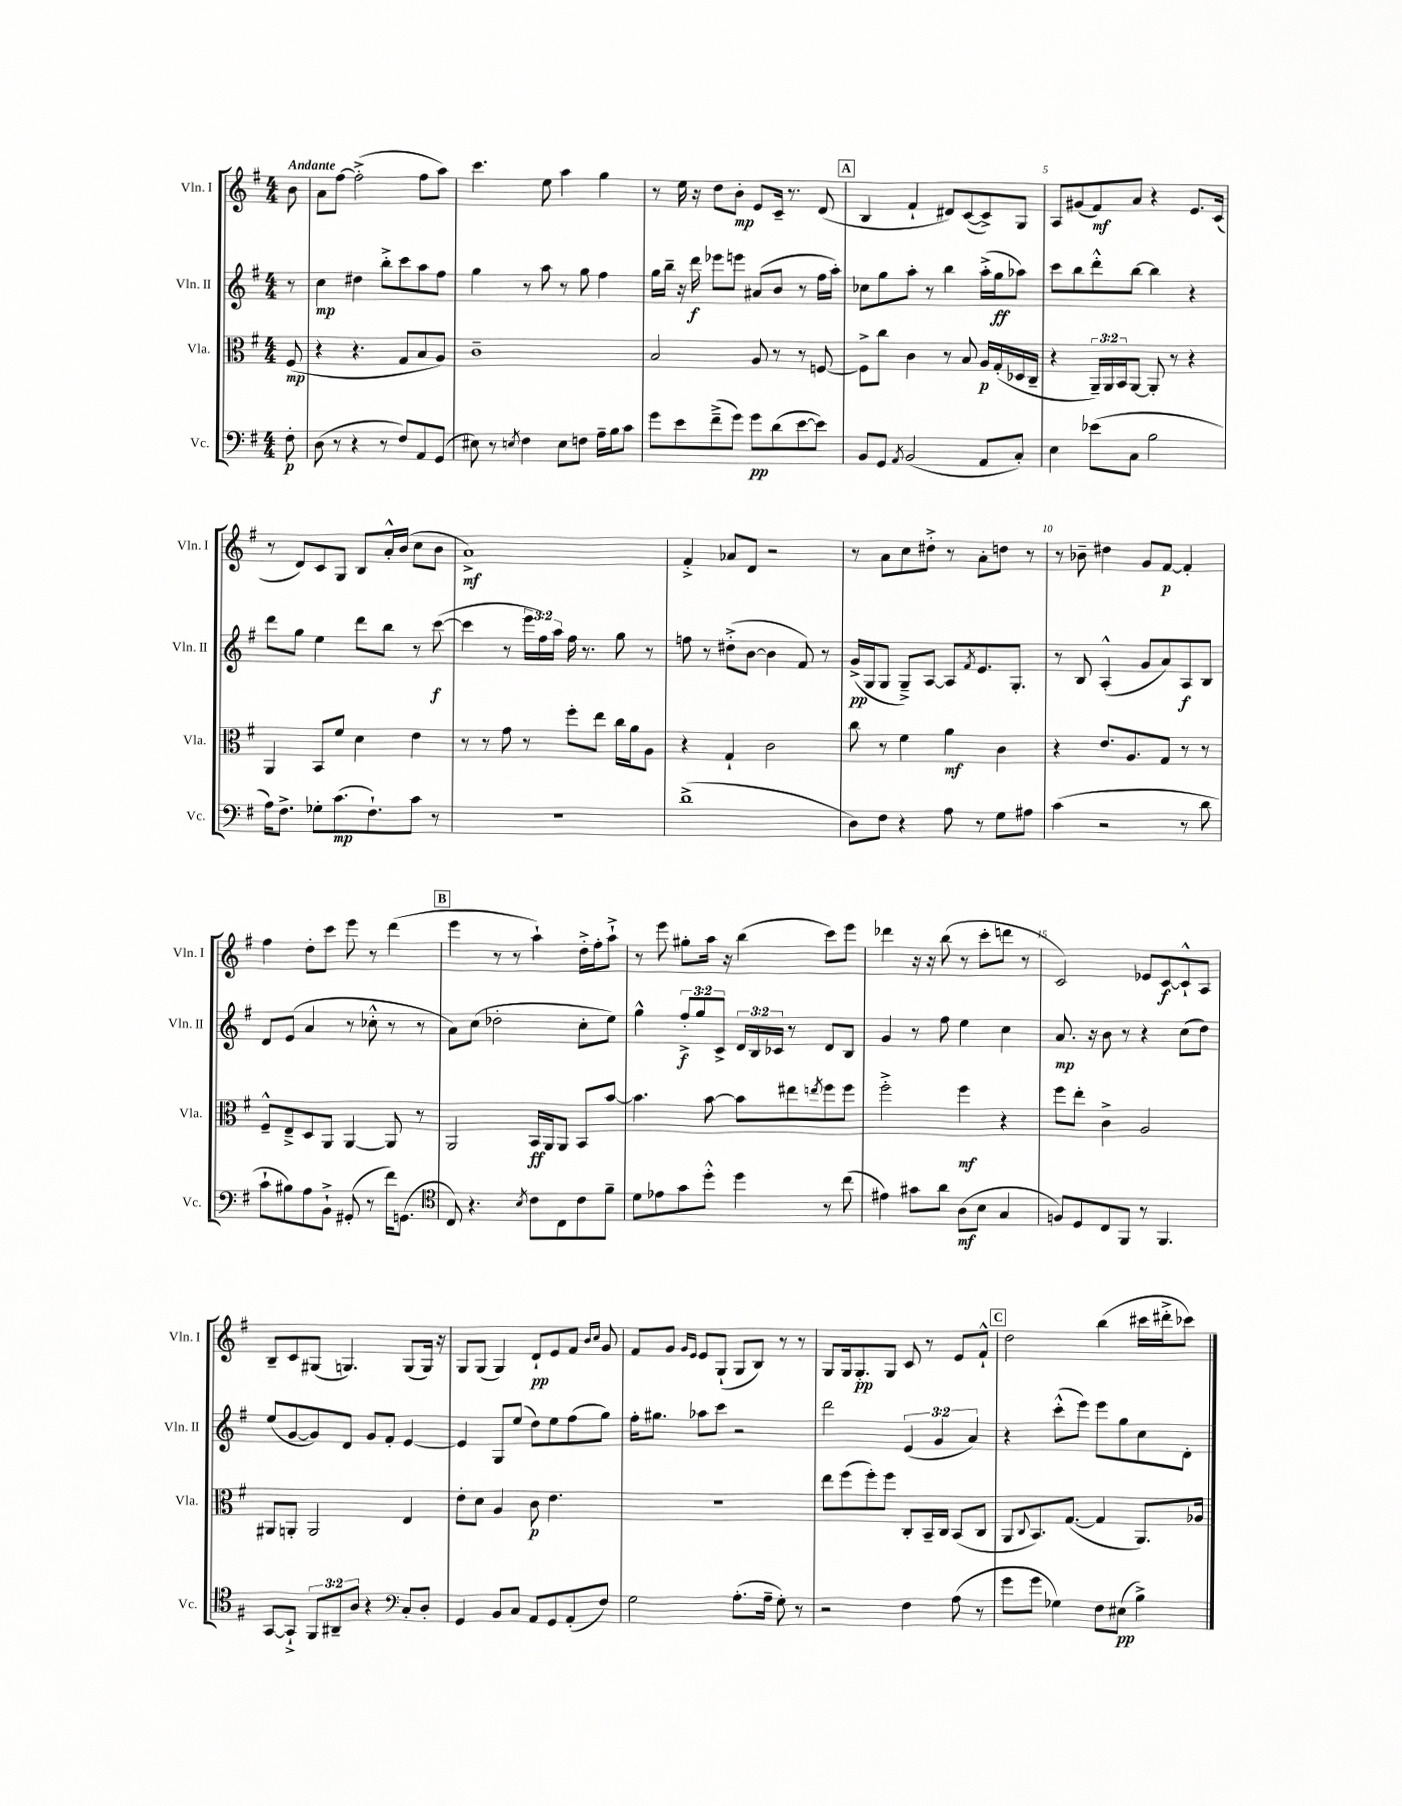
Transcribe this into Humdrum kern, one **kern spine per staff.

**kern	**kern	**kern	**kern
*staff4	*staff3	*staff2	*staff1
*clefF4	*clefC3	*clefG2	*clefG2
*k[f#]	*k[f#]	*k[f#]	*k[f#]
*M4/4	*M4/4	*M4/4	*M4/4
8F#'\	(8F#/	8r	8b\
=	=	=	=
(8D\	4r	4cc\	8a\L
8r	.	.	[8ff#\J
4r	4.r	4dd#\	(2ff#'^\]
8r	.	8bb'^\L	.
8F#/L)	8G/L	8ccc\	.
8AA/	8B/	8aa\	8ff#\L
(8GG/J	8A/J)	8ff#\J	8aa\J)
=	=	=	=
8E#\)	1c~	4gg\	4.ccc\
8r	.	.	.
8qE/	.	.	.
4F#\	.	8r	.
.	.	8aa\	8ee\
8E\L	.	8r	4aa\
8F\J	.	8gg\	.
16A~\LL	.	4ff#\	4gg\
16B\J	.	.	.
8c\J	.	.	.
=	=	=	=
8g\L	2B/	16gg\LL	8r
.	.	16bb~\JJ	.
8e\	.	16r	16ee\
.	.	16ddd\	16r
(8f#~^\	.	8eee-\L	8dd\L
8g\J)	.	8eee\J	8b'\J
8g\L	8A/	(8a#/L	8e/L
(8d\	8r	8b/J	16c~/Jk
.	.	.	8.r
[8e\	8r	8r	.
8e\]J)	[8F/	16ff#\LL	(8d/
.	.	16aa'\JJ)	.
=	=	=	=
8BB/L	8F^\]L	8cc-\L	4B/
8GG/J	8cc\J	8gg\	.
8qAA/	.	.	.
(2BB/	4c\	8aa'\J	4f#`/
.	.	8r	.
.	8r	4bb\	8d#/L)
.	8B/	.	([8c/
8AA/L	16A/LL	(16aa'^\LL	8c^/])
.	(16G'/	16gg\J	.
8C'/J)	16D-/	8aa-\J)	8G/J
.	16C~/JJ	.	.
=	=	=	=
4E\	4r	8ccc\L	8A/L
.	.	8bb\	(8g#/
(8e-\L	24AA~/LL)	8ddd'^^\	8f#/)
.	24AA/	.	.
.	24BB/J	.	.
8C\J	[8AA/J	[8bb\J	8a/J
2B\	8AA'/]	4bb\]	4r
.	8r	.	.
.	4r	4r	8.e/L
.	.	.	(16c/Jk
=	=	=	=
16A\LK)	4AA/	8ddd\L	8r
8.F#^\J	.	.	.
.	.	8gg\J	8d/L)
8G-'\L	8BB/L	4ee\	8c/
(8.c\	8f#/J	.	8G/J
.	4d\	8ddd\L	8B/L
8.F#`\)	.	.	.
.	.	8bb\J	16a'^^/L
.	.	.	(16b/JJ
8c\J	4e\	8r	8cc\L
8r	.	([8ccc\	8b\J
=	=	=	=
1r	8r	4ccc\]	1a^)
.	8r	.	.
.	8g\	8r	.
.	8r	24eee\LL	.
.	.	24ff#\)	.
.	.	24aa\JJ	.
.	8ff#'\L	16ff#\	.
.	.	8.r	.
.	8ee\J	.	.
.	16cc\LL	8gg\	.
.	16a\J	.	.
.	8A\J	8r	.
=	=	=	=
(1d^	4r	8ff\	4f#'^/
.	.	8r	.
.	4G`/	(8dd#'^\L	8a-/L
.	.	[8b\J	8d/J
.	2c\	4b\]	2r
.	.	8f#/)	.
.	.	8r	.
=	=	=	=
8D\L)	8cc\	(16g^/LL	8r
.	.	16G/J	.
8F#\J	8r	8G/J	8a\L
4r	4f#\	8G~^/L)	8cc\
.	.	[8A/J	8dd#'^\J
8A\	4a\	8A/]L	8r
.	.	8qf#/	.
8r	.	8.e/	8a'\L
8G\L	4c\	.	8dd\J
.	.	8.G'/J	.
8A#\J	.	.	8r
=	=	=	=
(4c\	4r	8r	8r
.	.	8B/	8b-~\
2r	8.e/L	(4A'^^/	4dd#\
.	8.A/	.	.
.	.	8g/L	8g/L
.	8G/J	8a/)	[8f#/J
8r	8r	8A/	4f#'/]
8d\	8r	8B/J	.
=	=	=	=
8c`\L	8F#~^^/L	8d/L	4ff#\
8B#\)	8E~^/	(8e/J	.
8A\	8D/	4a/	8dd'\L
8BB`^\J	8AA/J	.	8ccc\J
(8GG#'/	[4AA/	8r	8eee\
8r	.	8cc-'^^\	8r
16f#\LK)	8AA/]	8r	(4ddd\
(8.GG\J	.	.	.
.	8r	8r	.
=	=	=	=
*clefC4	*	*	*
8C/)	2AA/	8a\L)	4eee\
4.r	.	(8cc\J	.
.	.	2dd-'\	8r
.	.	.	8r
8qB/	.	.	.
8c\L	16BB/LL	.	4aa`\)
.	16AA/J	.	.
8C\	8AA/J	.	.
8c\	8BB/L	8cc'\L	16dd'^\LL
.	.	.	16ff#'\J
8f#~\J	[8b/J	8ee\J)	8aa`^\J
=	=	=	=
8d\L	4.b\]	4gg^^\	8r
8e-\	.	.	8eee\
8g\	.	12ff#'^/L	8gg#'\L
.	.	12gg/	.
8dd'^^\J	[8b\	.	16aa\Jk
.	.	12c^/J	.
.	.	.	16r
4dd\	8b\]L	24d/LL	(4bb\
.	.	24B/	.
.	.	24c-/JJ	.
.	8ee#\	8r	.
.	8qee/	.	.
8r	8ff#\	8d/L	8ccc\L)
(8cc\	8ff#\J	8B/J	8eee\J
=	=	=	=
4e#\)	2ff#'^\	4g/	4ddd-\
8g#\L	.	8r	16r
.	.	.	16r
8a\J	.	8ff#\	(8bb\
(8A\L	4ff#\	4ee\	8r
8B\J	.	.	8ccc'\L
4G/	4r	4cc\	8ddd\J
.	.	.	8r
=	=	=	=
8F/L)	8ff#\L	8.a/	2c/)
8D/	8ee'\J	.	.
.	.	16r	.
8C/	4c^\	8b\	.
8FF#/J	.	8r	.
8r	2A/	4r	8e-/L
4.FF#/	.	.	[8c/
.	.	(8cc\L	8c`^^/]
.	.	8dd\J)	8A/J
=	=	=	=
[8GG/L	8AA#/L	(8ee/L	8B~/L
8GG`^/]J	8AA'/J	[8g/	8c/
12FF#/L	2AA/	8g/])	(8G#/J
12AA#~/	.	.	.
.	.	8d/J	4.G/)
12A/J	.	.	.
4r	.	8g/L	.
.	.	8f#'/J	.
*clefF4	*	*	*
8C'/L	4E/	[4e/	(8G/L
8D'/J	.	.	16G/Jk)
.	.	.	16r
=	=	=	=
4GG/	8e'\L	4e/]	8G/L
.	8d\J	.	(8G/J
8BB/L	4A/	8G/L	4G/)
8C/J	.	(8ee/J	.
8AA/L	8c\	8dd\L)	8d`/L
8GG/	4.e\	8ee\	8e/
(8AA'/	.	(8ff#\	8f#/J
.	.	.	16qqb/LL
.	.	.	16qqcc/JJ
8F#/J)	.	8gg\J)	8g/
=	=	=	=
2G\	1r	16ff#'\LK	8f#/L
.	.	8.gg#\J	.
.	.	.	8g/J
.	.	.	16qqg/LL
.	.	.	16qqe/JJ
.	.	8aa-\L	8e/L
.	.	8ccc\J	(8G`/J
(8.A'\L	.	2r	8G/L
.	.	.	8B/J)
16A~\Jk	.	.	.
8G'\)	.	.	8r
8r	.	.	8r
=	=	=	=
2r	8ee\L	2ddd\	8G/L
.	(8ff#\	.	16G/k
.	.	.	8.G'/
.	8ff#'\)	.	.
.	8ff#\J	.	8G/J
4F#\	8C'/L	(6e/	8c/
.	16BB~/L	.	8r
.	.	6g/	.
.	16C/JJ	.	.
(8A\	(8BB/L	.	8e/L
.	.	6a/)	.
8r	8C/J	.	8f#`^^/J
=	=	=	=
8g\L	8AA/L	4r	2dd\
.	8qqC/	.	.
8g\J	8.BB/)	.	.
4G-\)	.	(8ccc'^^\L	.
.	([8.G/J	.	.
.	.	8eee\J)	.
8F#\L	4G/]	8eee\L	(4bb\
(8E#\J	.	8gg\	.
4B^\)	8.AA/L)	8cc\	16ccc#\LL
.	.	.	16ddd#'^\J
.	.	8d'\J	8ccc-\J)
.	16A-/Jk	.	.
==	==	==	==
*-	*-	*-	*-
